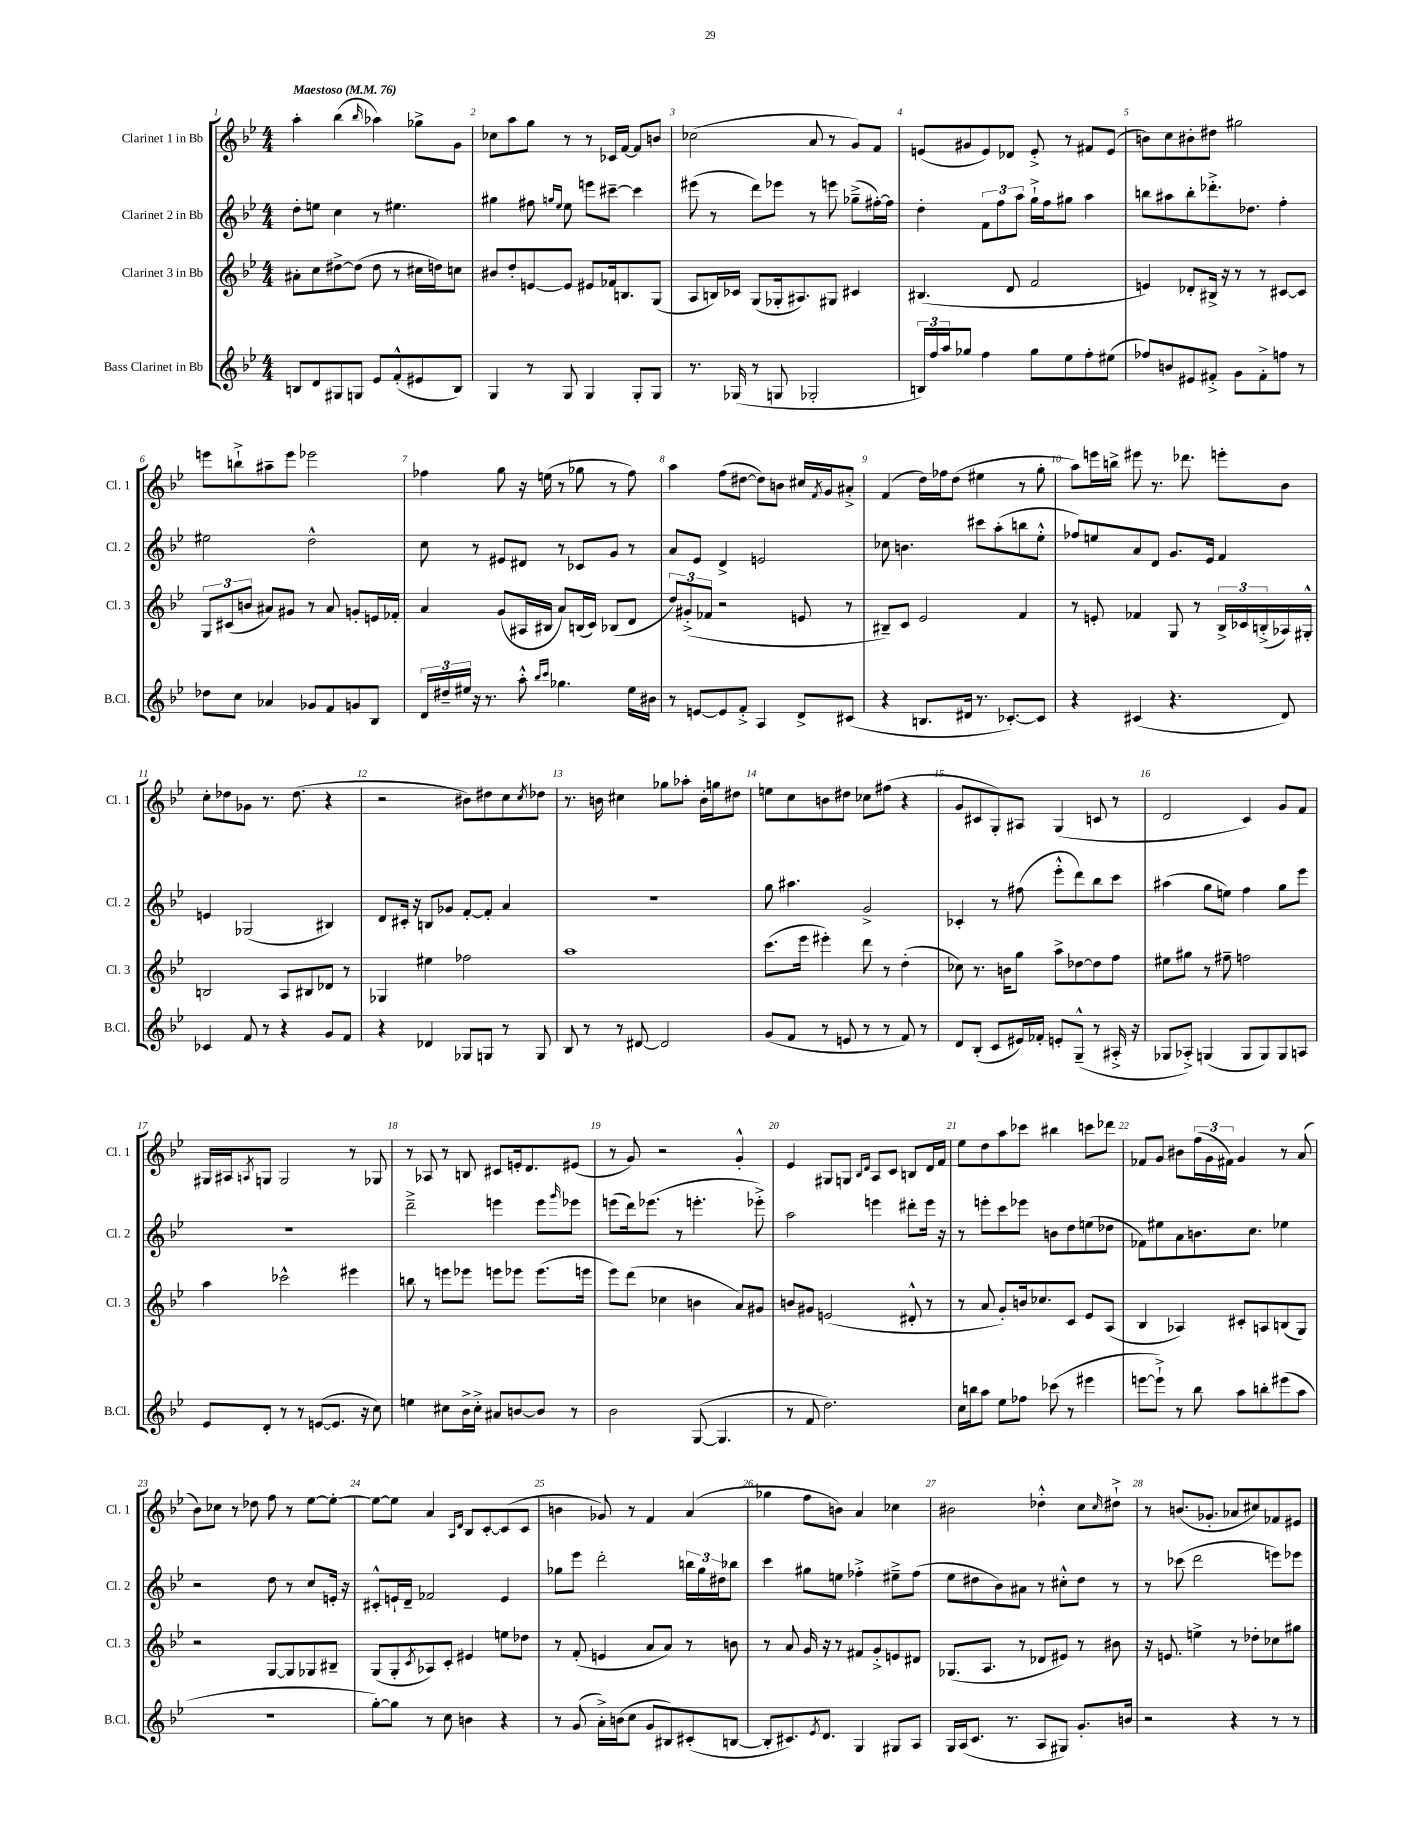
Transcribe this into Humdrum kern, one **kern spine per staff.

**kern	**kern	**kern	**kern
*staff4	*staff3	*staff2	*staff1
*clefG2	*clefG2	*clefG2	*clefG2
*k[b-e-]	*k[b-e-]	*k[b-e-]	*k[b-e-]
*M4/4	*M4/4	*M4/4	*M4/4
*MM76	*MM76	*MM76	*MM76
8B/L	8a#'\L	8dd'\L	4aa'\
8d/	8cc\	8ee\J	.
8G#/	[8dd#^\	4cc\	(4bb-\
8G/J	(8dd#\]J	.	.
.	.	.	16qqbb-/
8e-/L	8dd#\	8r	4aa-\)
(8f'^^/	8r	4.ee#\	.
8e#/	16cc#\LL	.	8gg-^\L
.	16dd\J)	.	.
8B/J)	8cc\J	.	8g\J
=	=	=	=
4G/	8b#/L	4gg#\	8cc-\L
.	8dd'/	.	8aa\
8r	[8e/	8ff#\	8gg\J
.	.	16qqgg/LL	.
.	.	16qqee-/JJ	.
8G/	8e/]J	8ee-\	8r
4G/	8e#/L	8eee\L	8r
.	16f-/k	[8ccc#~\J	16c-/LL
.	8.B/	.	[16f/JJ
8G'/L	.	4ccc#\]	8f/]L
8G/J	(8G/J	.	8b/J
=	=	=	=
8.r	8A/L	(8eee#\	(2cc-\
.	16B/L)	8r	.
(16G-/	16c-/JJ	.	.
8r	(8G/L	8ddd\L)	.
8G/	16G-'/k	8eee-\J	.
.	8.A#/)	.	.
2G-'/	.	8r	8a/
.	8G#/J	8eee\	8r
.	4c#/	(8gg-~^\L	8g/L)
.	.	[16ff#'\L)	8f/J
.	.	16ff#\]JJ	.
=	=	=	=
24B/LL)	(4.B#/	4dd'\	(8e/L
24ff/	.	.	.
24aa/J	.	.	.
8gg-/J	.	.	8g#/
4ff\	.	12f\L	8e/)
.	.	12ff\	.
.	8d/	.	8d-/J
.	.	12aa\J	.
8gg-\L	2f/	16gg`^\LL	8e'^/
.	.	16ff\J	.
8ee-\	.	8gg#\J	8r
8ff'\	.	4aa\	8f#/L
(8ee#\J	.	.	(8e/J
=	=	=	=
8ff-/L)	4e/)	8bb\L	8b\L)
8b/	.	8aa#\	8cc\
8e#/	8d-'/L	8bb'\	8b#'\
8f#'^/J	16B#^/Jk	8.ddd-'^\	8dd#\J
.	16r	.	.
8g\L	8r	.	2gg#\
.	.	8.dd-\J	.
8f#'^\	8r	.	.
8ff\J	[8c#/L	4ff'\	.
8r	8c#/]J	.	.
=	=	=	=
8dd-\L	12G/L	2ee#\	8eee\L
.	(12c#/	.	.
8cc\J	.	.	8bb`^\
.	12b/J	.	.
4a-/	8a#/L)	.	8aa#~\
.	8g#/J	.	8eee\J
8g-/L	8r	2dd^^\	2eee-\
8f/	8a#/	.	.
8g/	8g'/L	.	.
8B-/J	16e/L	.	.
.	16f-'/JJ	.	.
=	=	=	=
24d/LL	4a/	8cc\	4ff-\
24dd#~/	.	.	.
24ee#/JJ	.	.	.
16r	.	8r	.
8.r	.	.	.
.	(8g/L	8e#/L	8gg\
8aa'^^\	16A#/L	8d#/J	16r
.	16B#/JJ	.	(16ee\
16qqbb-/LL	.	.	.
16qqccc/JJ	.	.	.
4.gg-\	8a/L)	8r	8r
.	(16B/L	8c-/L	8gg-\
.	16c/JJ)	.	.
.	(8B-/L	8g/J	8r
16ee#\LL	8d/J	8r	8ff-\)
16b#\JJ	.	.	.
=	=	=	=
8r	12dd/L)	8a/L	4aa\
.	(12g#'^/	.	.
[8e/L	.	8e-/J	.
.	12f-/J	.	.
8e/]	2r	4d^/	(8ff\L
8f'^/J	.	.	[8dd#\J
4A/	.	2e/	8dd#\]L)
.	.	.	8b\J
8d^/L	8e/	.	16cc#/LL
.	.	.	8qf/
.	.	.	16g/J
(8c#/J	8r	.	8a#'^/J
=	=	=	=
4r	8B#~/L)	8cc-\	(4f/
.	8c/J	4.b\	.
8.B/L	2e-/	.	16dd\LL)
.	.	.	16ff-\J
.	.	.	(8dd\J
16d#/Jk	.	.	.
8.r	.	8ccc#\L	4ee#\
.	.	(8aa'\	.
[8.c-'/L)	.	.	.
.	4f/	8bb\	8r
8c-/]J	.	8ee-'^^\J	8gg'\
=	=	=	=
4r	8r	8ff-/L)	8aa\L)
.	8e'/	8ee/	16eee\L
.	.	.	16bb^\JJ
(4c#/	4f-/	8a/	8eee#\
.	.	8d/J	8.r
4.r	8G/	8.g/L	.
.	.	.	8.ddd-\
.	8r	.	.
.	.	16e-/Jk	.
.	24B-^/LL	4f/	8eee'\L
.	24c-/	.	.
.	(24B'^/	.	.
8d/)	16A-/)	.	8b-\J
.	16G#'^^/JJ	.	.
=	=	=	=
4c-/	2B/	4e/	8cc'\L
.	.	.	8dd-\
8f/	.	(2G-/	8g-\J
8r	.	.	8.r
4r	8A/L	.	.
.	.	.	(8.dd-\
.	8B#/	.	.
8g/L	8d-/J	4B#/)	4r
8f/J	8r	.	.
=	=	=	=
4r	4G-/	8d/L	2r
.	.	16c#'/Jk	.
.	.	16r	.
4d-/	4ee#\	8B/L	.
.	.	8g-/J	.
8G-/L	2ff-\	[8f'/L	8b#\L)
8G/J	.	8f'/]J	8dd#\
8r	.	4a/	8cc\
.	.	.	8qcc/
8G/	.	.	8dd-\J
=	=	=	=
8B-/	1aa	1r	8.r
8r	.	.	.
.	.	.	16b\
8r	.	.	4cc#\
[8d#/	.	.	.
2d#/]	.	.	8gg-\L
.	.	.	8aa-'\J
.	.	.	16b'\LL
.	.	.	16gg\J
.	.	.	8dd#\J
=	=	=	=
(8g/L	(8.ccc\L	8gg\	8ee\L
8f/J	.	4.aa#\	8cc\
.	16eee-\Jk	.	.
8r	4eee#'\)	.	8b\
8e/	.	.	8dd#\J
8r	8ddd\	2g^/	8cc-\L
8r	8r	.	(8ff#\J
8f/)	(4dd'\	.	4r
8r	.	.	.
=	=	=	=
8d/L	8cc-\)	4c-'/	8g/L
(8B-'/J	8.r	.	8c#/
8c/L	.	8r	8G'/)
.	16b\LK	.	.
16e#/L)	8gg\J	(8ff#\	8A#/J
16f-'/JJ	.	.	.
8e'/L	8aa^\L	8eee-'^^\L	(4G/
(8G~^^/J	[8dd-\	8ddd\)	.
8r	8dd-\]	8bb-\	8c/
16A#'^/	8ff\J	8ccc\J	8r
16r	.	.	.
=	=	=	=
8G-/L	8ee#\L	(4aa#\	2d/
8A-'^/J)	8gg#\J	.	.
(4G/	8r	8gg\L	.
.	8ff#~\	8ee\J)	.
8G/L	2ff\	4ff\	4c/)
8G/)	.	.	.
8G/	.	8gg\L	8g/L
8A/J	.	8eee-\J	8f/J
=	=	=	=
8e-/L	4aa\	1r	16G#/LL
.	.	.	16A#/J
.	.	.	8qA/
8d'/J	.	.	8G/J
8r	2ccc-^^\	.	2G/
8r	.	.	.
([8e/L	.	.	.
8.e/]J	.	.	.
.	4eee#\	.	8r
16r	.	.	.
8cc\)	.	.	8G-/
=	=	=	=
4ee\	8bb\	2ddd~^\	8r
.	8r	.	8A-/
8cc#\L	8eee\L	.	8r
16b-^\L	8eee-\J	.	8B/
16cc#'^\JJ	.	.	.
8a#/L	8eee\L	4eee\	8c#/L
[8b/	8eee-\J	.	16e'/k
.	.	.	8.d/
8b/]J	(8.eee-\L	8eee\L	.
.	.	16qqggg/	.
8r	.	8eee-\J	(8e#/J
.	16eee\Jk	.	.
=	=	=	=
2b-\	8eee-\L)	(8eee\L	8r
.	(8ddd\J	16ddd\k)	8g/)
.	.	(8.eee-\J	.
.	4cc-\	.	2r
.	.	8r	.
([8G/	4b\	4.eee'\	.
4.G/]	.	.	.
.	8a/L)	.	4g'^^/
.	8g#/J	8eee-'^\)	.
=	=	=	=
8r	8b/L	2aa\	4e-/
8f/	8g#/J	.	.
2.dd\)	(2e/	.	8G#/L
.	.	.	8G/J
.	.	.	16qqB-/LL
.	.	.	16qqd/JJ
.	.	4eee\	8A/L
.	.	.	8c/J
.	8d#'^^/	8ddd#'\L	8B/L
.	8r	16eee\Jk	16d/L
.	.	16r	16f/JJ
=	=	=	=
16cc\LL	8r	8r	8ee-\L
16bb\J	.	.	.
8aa\J	8a/	8eee'\L	8dd\
8ee-\L	8g'/L)	8ccc\	8aa\
8ff-\J	16b/k	8eee-\J	8ccc-\J
.	8.cc-/	.	.
(8ccc-\	.	8b\L	4bb#\
8r	8c/J	8dd\	.
4eee#\	8e-/L	(8ee\	8ccc\L
.	(8A/J	8dd-\J	8ddd-\J
=	=	=	=
[8eee\L	4B-/	8f-\L)	8f-/L
8eee`^\]J)	.	8ee#\	8g/J
8r	4A-/)	8a\	8b#\L
8bb-\	.	8.b\	(24ff\L
.	.	.	24g\
.	.	.	24f#\JJ)
8aa\L	8c#'/L	.	4g/
.	.	8.cc\J	.
8bb'\	8A/	.	.
(8eee#\	(8B/	4ee-\	8r
8aa\J	8G/J)	.	(8a/
=	=	=	=
1r	2r	2r	8b-\L)
.	.	.	8cc-\J
.	.	.	8r
.	.	.	8dd-\
.	[8G/L	8dd\	8ff\
.	8G/]	8r	8r
.	8G-/	8cc/L	[8ee-\L
.	8B#~/J	16e'/Jk	8ee-'\_J
.	.	16r	.
=	=	=	=
[8gg'\L)	(8G/L	8c#'^^/L	8ee-\_L
8gg\]J	8G'/	16e`/L	8ee-\]J
.	.	16d~/JJ	.
.	8qc/	.	.
8r	8A-/)	2f-/	4a/
8cc\	8c'/J	.	.
.	.	.	16qqA/LL
.	.	.	16qqd/JJ
4b\	4e#/	.	8B-/L
.	.	.	[8c'/
4r	8ee\L	4e/	(8c/]
.	8dd-\J	.	8c/J
=	=	=	=
8r	8r	8gg-\L	4b\
(8g/	(8f'/	8eee-\J	.
16a'^\LL)	4e/	2ddd'\	8g-/)
(16b\J	.	.	.
8cc\J	.	.	8r
8g/L	8a/L	.	4f/
8B#/)	8a/J)	.	.
(8c#'/	8r	24bb\LL	(4a/
.	.	24gg-\	.
.	.	24dd#\J	.
[8B/J	8b\	8bb-\J	.
=	=	=	=
8B'/]L	8r	4ccc\	4gg-\
8.c#/)	8a/	.	.
.	16g/	8gg#\L	8ff\L
8qe-/	.	.	.
8.d/J	16r	.	.
.	8r	8ee\J	8b\J)
4G/	8f#/L	4ff-'^\	4a/
.	8g'^/	.	.
8G#/L	8e/	8ee#~^\L	4cc-\
8A/J	8d#/J	(8ff-\J	.
=	=	=	=
16G/LL	(8.G-/L	8ee-\L	2b#\
(16A/J	.	.	.
8.c/J	.	8dd#\	.
.	8.A/J	.	.
.	.	8b-\)	.
8.r	.	.	.
.	8r	8a#\J	.
8A/L	8d-/L	8r	4dd-'^^\
8G#/J)	8e#/J)	8cc#'^^\L	.
8.g'/L	8r	8dd#\J	8cc\L
.	.	.	16qqcc/
.	8b#\	8r	8dd#`^\J
16b/Jk	.	.	.
=	=	=	=
2r	16r	8r	8r
.	8.e/	.	.
.	.	(8ccc-\	(8.b/L
.	4ee^\	2ddd\	.
.	.	.	8.g-'/J
4r	8r	.	8a-/L
.	8dd-'\L	.	8cc#/)
8r	8cc-\	8eee\L)	8f-/
8r	8gg#\J	8eee-\J	8e#/J
==	==	==	==
*-	*-	*-	*-
